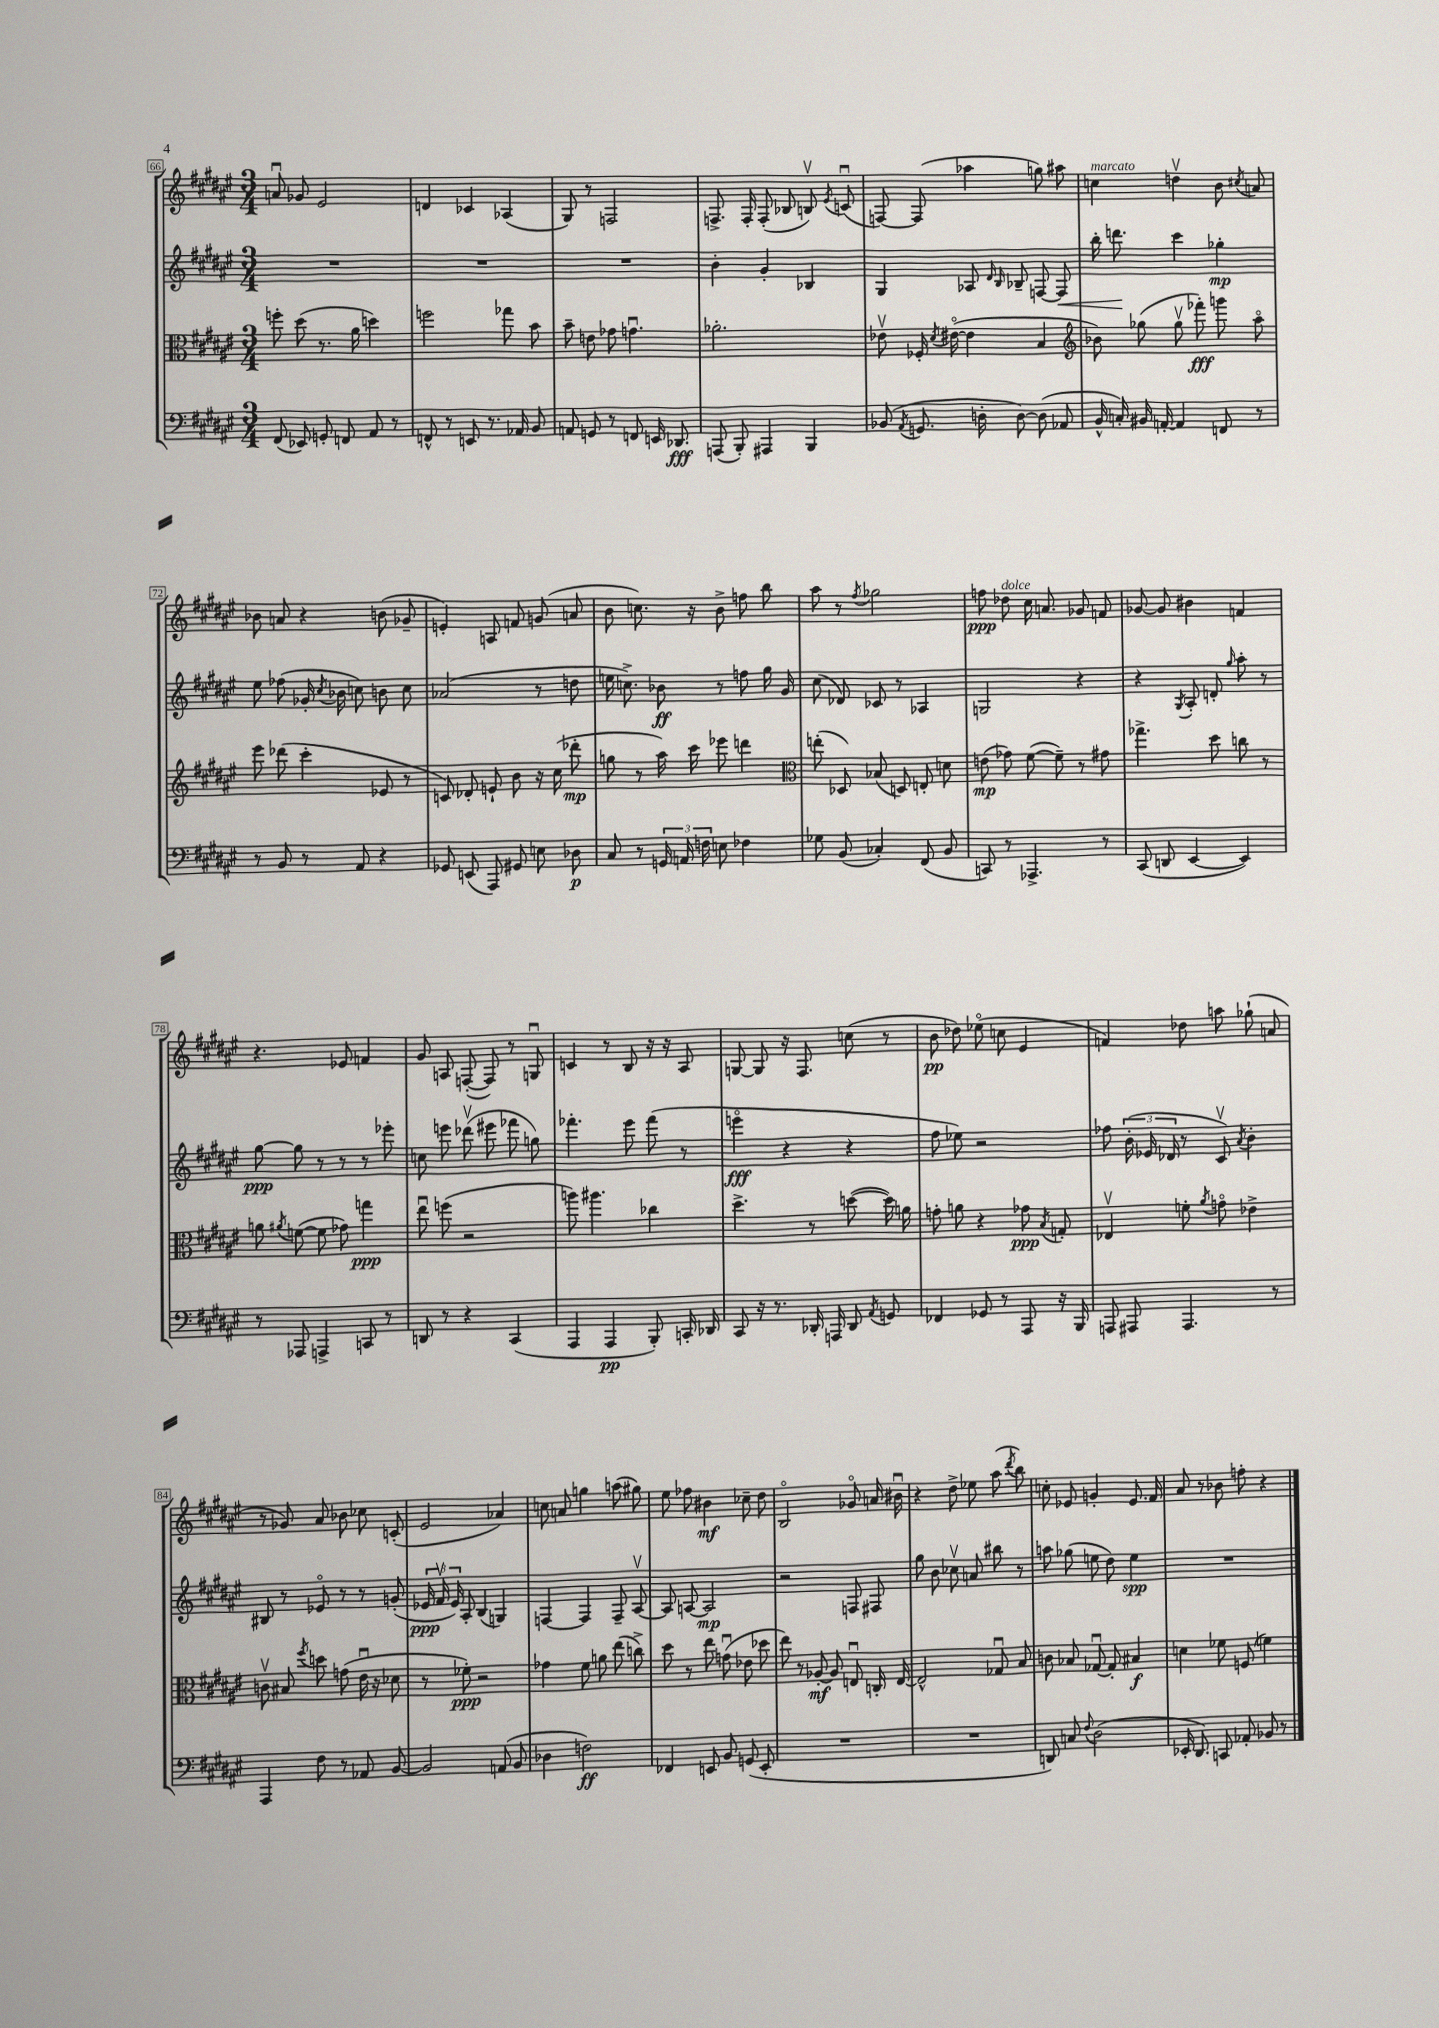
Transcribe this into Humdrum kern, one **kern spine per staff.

**kern	**dynam	**kern	**dynam	**kern	**dynam	**kern	**dynam
*part4	*part4	*part3	*part3	*part2	*part2	*part1	*part1
*staff4	*staff4	*staff3	*staff3	*staff2	*staff2	*staff1	*staff1
*clefF4	*	*clefC3	*	*clefG2	*	*clefG2	*
*k[f#c#g#d#a#e#]	*	*k[f#c#g#d#a#e#]	*	*k[f#c#g#d#a#e#]	*	*k[f#c#g#d#a#e#]	*
*M3/4	*	*M3/4	*	*M3/4	*	*M3/4	*
=66	=66	=66	=66	=66	=66	=66	=66
(8FF#/	.	8ffn'\	.	2.r	.	8anu/	.
8EE-X/)	.	(8dd#\	.	.	.	8g-X/	.
8GGn'/	.	8.r	.	.	.	2e#/	.
8FFn/	.	.	.	.	.	.	.
.	.	16a#\	.	.	.	.	.
8AA#/	.	4ddn\)	.	.	.	.	.
8r	.	.	.	.	.	.	.
=67	=67	=67	=67	=67	=67	=67	=67
8FFn^^/	.	2ffn\	.	2.r	.	4dn/	.
8r	.	.	.	.	.	.	.
8EEn/	.	.	.	.	.	4c-X/	.
8.r	.	.	.	.	.	.	.
.	.	8gg-X\	.	.	.	(4A-X/	.
16AA-X/	.	.	.	.	.	.	.
8BB/	.	8b\	.	.	.	.	.
=68	=68	=68	=68	=68	=68	=68	=68
8AAn/	.	8b~\	.	2.r	.	8G#/)	.
8GGn/	.	8en\	.	.	.	8r	.
8r	.	8g-X\	.	.	.	2Fn/	.
8FFn/	.	4.gnu\	.	.	.	.	.
16EEn/	.	.	.	.	.	.	.
8.DD-X/	fff	.	.	.	.	.	.
=69	=69	=69	=69	=69	=69	=69	=69
(8AAAn/	.	2.a-X'\	.	4b'\	.	8.Fn^/	.
8BBB'/)	.	.	.	.	.	.	.
.	.	.	.	.	.	16F'/	.
4AAA#X/	.	.	.	4g#'/	.	(8F'/	.
.	.	.	.	.	.	8B-X/	.
4BBB/	.	.	.	4B-X/	.	8Bnv/)	.
.	.	.	.	.	.	8qe#/	.
.	.	.	.	.	.	(8cnu/	.
=70	=70	=70	=70	=70	=70	=70	=70
(8BB-X/	.	8e-Xv\	.	4G#/	.	[8Fn/)	.
8qAA#/	.	.	.	.	.	.	.
8.GGn/	.	16F-X'/	.	.	.	(8F/]	.
.	.	8qd#/	.	.	.	.	.
.	.	([16e#X\	.	.	.	.	.
.	.	4e#\]	.	8A-X/	.	4aa-X\	.
16Dn'\	.	.	.	.	.	.	.
.	.	.	.	16qqd#/	.	.	.
.	.	.	.	16qqB/	.	.	.
[8D\)	.	.	.	8B-X~/	.	.	.
(8D\]	.	4B/	.	[8Fn/	.	8ggn\)	.
!	!	!	!	!	!LO:HP:b	!	!
8AA-X/	.	.	.	8F/]	<	8aa#X\	.
=71	=71	=71	=71	=71	=71	=71	=71
*	*	*clefG2	*	*	*	*	*
!	!	!	!	!	!	!LO:TX:a:i:t=marcato	!
16BB^^/	.	8b-X\)	.	16bb'\	.	4ccn\	.
16Cn'/)	.	.	.	8.dddn\	.	.	.
16BB#X/	.	(8gg-X\	.	.	.	.	.
[16AAn'/	.	.	.	.	.	.	.
4AA/]	.	8gg-v\	.	4ccc#\	[	4ddnv\	.
.	.	8fff-X'\)	fff	.	.	.	.
8FFn/	.	8gggn\	.	4gg-X'\	mp	8b\	.
.	.	.	.	.	.	8qcc#X/	.
8r	.	8aa#\	.	.	.	8an/	.
!!LO:LB:g=z
=72	=72	=72	=72	=72	=72	=72	=72
8r	.	8eee#\	.	8ee#\	.	8b-X\	.
8BB/	.	(8ddd-X\	.	(8ff-X\	.	8an/	.
8r	.	4ccc#'\	.	16g-X'/	.	4r	.
.	.	.	.	8qcc#/	.	.	.
.	.	.	.	16b-X\	.	.	.
8AA#/	.	.	.	8ccn\)	.	.	.
4r	.	8e-X/	.	8bn\	.	(8bn\	.
.	.	8r	.	8cc\	.	8g-X~/	.
=73	=73	=73	=73	=73	=73	=73	=73
8GG-X/	.	8cn/)	.	(2a-X/	.	4en'/)	.
(8EEn/	.	8d-X'/	.	.	.	.	.
8AAA#/)	.	8en`/	.	.	.	8An/	.
8GG#X/	.	8b\	.	.	.	8fn/	.
8En\	.	16r	.	8r	.	(8gn/	.
.	.	(16cc#\	.	.	.	.	.
8D-X\	p	8ddd-X'\	mp	8ddn\	.	8an/	.
=74	=74	=74	=74	=74	=74	=74	=74
8C#/	.	8ggn\	.	16een\	.	8b\	.
.	.	.	.	8.ccn^\)	.	.	.
8r	.	8r	.	.	.	8.ccn\)	.
24GGn/	.	16aa#\)	.	8b-X\	ff	.	.
24AAn/	.	.	.	.	.	.	.
.	.	16ccc#\	.	.	.	16r	.
24Fn\	.	.	.	.	.	.	.
8En\	.	8eee-X\	.	8r	.	8b^\	.
4F-X\	.	4dddn\	.	8ffn\	.	8ffn\	.
.	.	.	.	16gg#\	.	8bb\	.
.	.	.	.	16g#/	.	.	.
=75	=75	=75	=75	=75	=75	=75	=75
*	*	*clefC3	*	*	*	*	*
8G-X\	.	(8een'\	.	(8cc#\	.	8aa#\	.
(8BB/	.	8D-X/)	.	8d-X/)	.	8r	.
.	.	.	.	.	.	8qff#/	.
4C-X'/)	.	(8B-X/	.	8c-X/	.	2gg-X\	.
.	.	8Dn/)	.	8r	.	.	.
(8FF#/	.	8En'/	.	4A-X/	.	.	.
8BB/	.	8dn\	.	.	.	.	.
=76	=76	=76	=76	=76	=76	=76	=76
8CCn/)	.	(8en\	mp	2Gn/	.	8ffn\	ppp
!	!	!	!	!	!	!LO:TX:a:i:t=dolce	!
8r	.	8g-X\)	.	.	.	8dd-X\	.
4.AAA-X^/	.	([8f#\	.	.	.	16cc#\	.
.	.	.	.	.	.	8.an/	.
.	.	8f#~\])	.	.	.	.	.
.	.	8r	.	4r	.	8g-X/	.
8r	.	8g#X\	.	.	.	8fn/	.
=77	=77	=77	=77	=77	=77	=77	=77
(8CC#/	.	4.gg-X^\	.	4r	.	[8g-X/	.
8DDn/	.	.	.	.	.	8g-/]	.
.	.	.	.	8qG#/	.	.	.
[4EE#/	.	.	.	8A#'/	.	4b#X\	.
.	.	8dd#\	.	8dn'/	.	.	.
.	.	.	.	16qqgg#/	.	.	.
4EE#/])	.	8ccn\	.	8aa#'\	.	4fn/	.
.	.	8r	.	8r	.	.	.
!!LO:LB:g=z
=78	=78	=78	=78	=78	=78	=78	=78
8r	.	8an\	.	[8gg#\	ppp	4.r	.
.	.	8qa#X/	.	.	.	.	.
8AAA-X/	.	([8fn\	.	8gg#\]	.	.	.
4AAAn^/	.	8f\]	.	8r	.	.	.
.	.	8g-X\)	.	8r	.	8e-X/	.
8CCn/	.	4ggn\	ppp	8r	.	4fn/	.
8r	.	.	.	8eee-X'\	.	.	.
=79	=79	=79	=79	=79	=79	=79	=79
8DDn/	.	8ee#u\	.	8ccn\	.	8g#/	.
8r	.	(8ffn\	.	8eeen\	.	8An/	.
4r	.	2r	.	(8ddd-Xv\	.	([8Fn'/	.
.	.	.	.	8eee#X\	.	8F/])	.
(4CC#/	.	.	.	8fff-X\	.	8r	.
.	.	.	.	8ggn\)	.	8Gnu/	.
=80	=80	=80	=80	=80	=80	=80	=80
4AAA#/	.	8aan\)	.	4.fff-X'\	.	4cn/	.
.	.	4.aa#X\	.	.	.	.	.
4AAA#/	pp	.	.	.	.	8r	.
.	.	.	.	8eee#\	.	8B/	.
8BBB'/)	.	4cc-X\	.	(8fff-\	.	16r	.
.	.	.	.	.	.	16r	.
16CCn'/	.	.	.	8r	.	8A#/	.
16DD-X/	.	.	.	.	.	.	.
=81	=81	=81	=81	=81	=81	=81	=81
8CC#/	.	4.dd#^\	.	4eeen\	fff	[8Gn/	.
16r	.	.	.	.	.	8G/]	.
8.r	.	.	.	.	.	.	.
.	.	.	.	4r	.	16r	.
.	.	.	.	.	.	8.F#/	.
16DD-X'/	.	8r	.	.	.	.	.
16AAAn/	.	.	.	.	.	.	.
8DD-/	.	([8ddn\	.	4r	.	(8ccn\	.
8qAA#/	.	.	.	.	.	.	.
8GGn/	.	16dd\])	.	.	.	8r	.
.	.	16an\	.	.	.	.	.
=82	=82	=82	=82	=82	=82	=82	=82
4FF-X/	.	8gn'\	.	8ff#\	.	8b\	pp
.	.	8an\	.	8ee-X\)	.	8dd-X\)	.
8GG-X/	.	4r	.	2r	.	(8ee-X\	.
8r	.	.	.	.	.	8ccn\	.
8AAA#/	.	8g-X\	ppp	.	.	4e#/	.
.	.	8qB/	.	.	.	.	.
16r	.	8Gn'/	.	.	.	.	.
16BBB/	.	.	.	.	.	.	.
=83	=83	=83	=83	=83	=83	=83	=83
8AAAn/	.	4E-Xv/	.	8ff-X\	.	4fn/)	.
8AAA#X/	.	.	.	(24b'\	.	.	.
.	.	.	.	24e-X/	.	.	.
.	.	.	.	24d-X/	.	.	.
4.AAA#/	.	8fn'\	.	8r	.	8dd-X\	.
.	.	8qa#/	.	.	.	.	.
.	.	8gn\	.	8c#v/)	.	8aan\	.
.	.	.	.	8qa#/	.	.	.
.	.	4e-X^\	.	4b'\	.	(8gg-X`\	.
8r	.	.	.	.	.	8an/	.
!!LO:LB:g=z
=84	=84	=84	=84	=84	=84	=84	=84
4AAA#/	.	8cnv\	.	8B#X/	.	8r	.
.	.	8B#X/	.	8r	.	8g-X/)	.
.	.	8qff#/	.	.	.	.	.
8F#\	.	8ddn\	.	8e-X/	.	8a#/	.
8r	.	(8gn\	.	8r	.	8b-X\	.
8AA-X/	.	16e#u\	.	8r	.	8cc-X\	.
.	.	16r	.	.	.	.	.
[8BB/	.	8d-X\	.	(8gn'/	.	(8cn'/	.
=85	=85	=85	=85	=85	=85	=85	=85
2BB/]	.	8r	.	24e-X/	ppp	2e#/	.
.	.	.	.	24f#v/	.	.	.
.	.	.	.	24e-/)	.	.	.
.	.	8f-X'\)	ppp	8A#'/	.	.	.
.	.	2r	.	(4B/	.	.	.
(8AAn/	.	.	.	4Gn/)	.	4a-X/)	.
8BB/	.	.	.	.	.	.	.
=86	=86	=86	=86	=86	=86	=86	=86
4D-X\	.	4g-X\	.	[4Fn/	.	8ccn\	.
.	.	.	.	.	.	8an/	.
2Fn\)	ff	8f#\	.	4F/]	.	4ggn\	.
.	.	8an\	.	.	.	.	.
.	.	(8ee#\	.	8F~/	.	(8aan\	.
.	.	8ccn^\)	.	[8A#v/	.	8gg#X\)	.
=87	=87	=87	=87	=87	=87	=87	=87
4FF-X/	.	8dd#\	.	8A#/]	.	8ee#\	.
.	.	8r	.	[8An/	.	8ff-X\	.
8EEn/	.	8ee#\	.	2A/]	mp	4b#X\	mf
8BB/	.	(8gnu\	.	.	.	.	.
(8GGn/	.	8e-X\	.	.	.	8cc-X~\	.
8EE'/	.	8dd-X\	.	.	.	8dd#\	.
=88	=88	=88	=88	=88	=88	=88	=88
2.r	.	8ee#\)	.	2r	.	2B/	.
.	.	8r	.	.	.	.	.
.	.	[8A-X'/	mf	.	.	.	.
.	.	8A-/]	.	.	.	.	.
.	.	8Enu/	.	8Fn/	.	8g-X/	.
.	.	16Cn'/	.	8F#X/	.	16an/	.
.	.	[16E/	.	.	.	16b#Xu\	.
=89	=89	=89	=89	=89	=89	=89	=89
2.r	.	2E^^/]	.	8gg#\	.	4r	.
.	.	.	.	8b\	.	.	.
.	.	.	.	8cc-Xv\	.	8dd#^\	.
.	.	.	.	8an/	.	8ee-X\	.
.	.	8G-Xu/	.	8bb#X\	.	(8aa#\	.
.	.	.	.	.	.	8qddd#/	.
.	.	8B/	.	8r	.	8bb\)	.
=90	=90	=90	=90	=90	=90	=90	=90
8DDn/)	.	8cn\	.	8aan\	.	8ccn'\	.
8Cn/	.	8B-X/	.	(8gg-X\	.	8e-X/	.
8qqF#/	.	.	.	.	.	.	.
(2D#\	.	[8G-Xu/	.	8een\	.	4gn'/	.
.	.	8G-'/]	.	8dd#\)	.	.	.
.	.	4B#X/	f	4ee\	spp	8.e-/	.
.	.	.	.	.	.	16f#/	.
=91	=91	=91	=91	=91	=91	=91	=91
16EE-X'/	.	4dn\	.	2.r	.	8a#/	.
8.DD#/)	.	.	.	.	.	.	.
.	.	.	.	.	.	8r	.
8CCn/	.	8f-X\	.	.	.	8b-X\	.
8AA-X'/	.	(8Fn/	.	.	.	8ffn'\	.
8BB-X/	.	4fn\)	.	.	.	4r	.
8r	.	.	.	.	.	.	.
==	==	==	==	==	==	==	==
*-	*-	*-	*-	*-	*-	*-	*-
